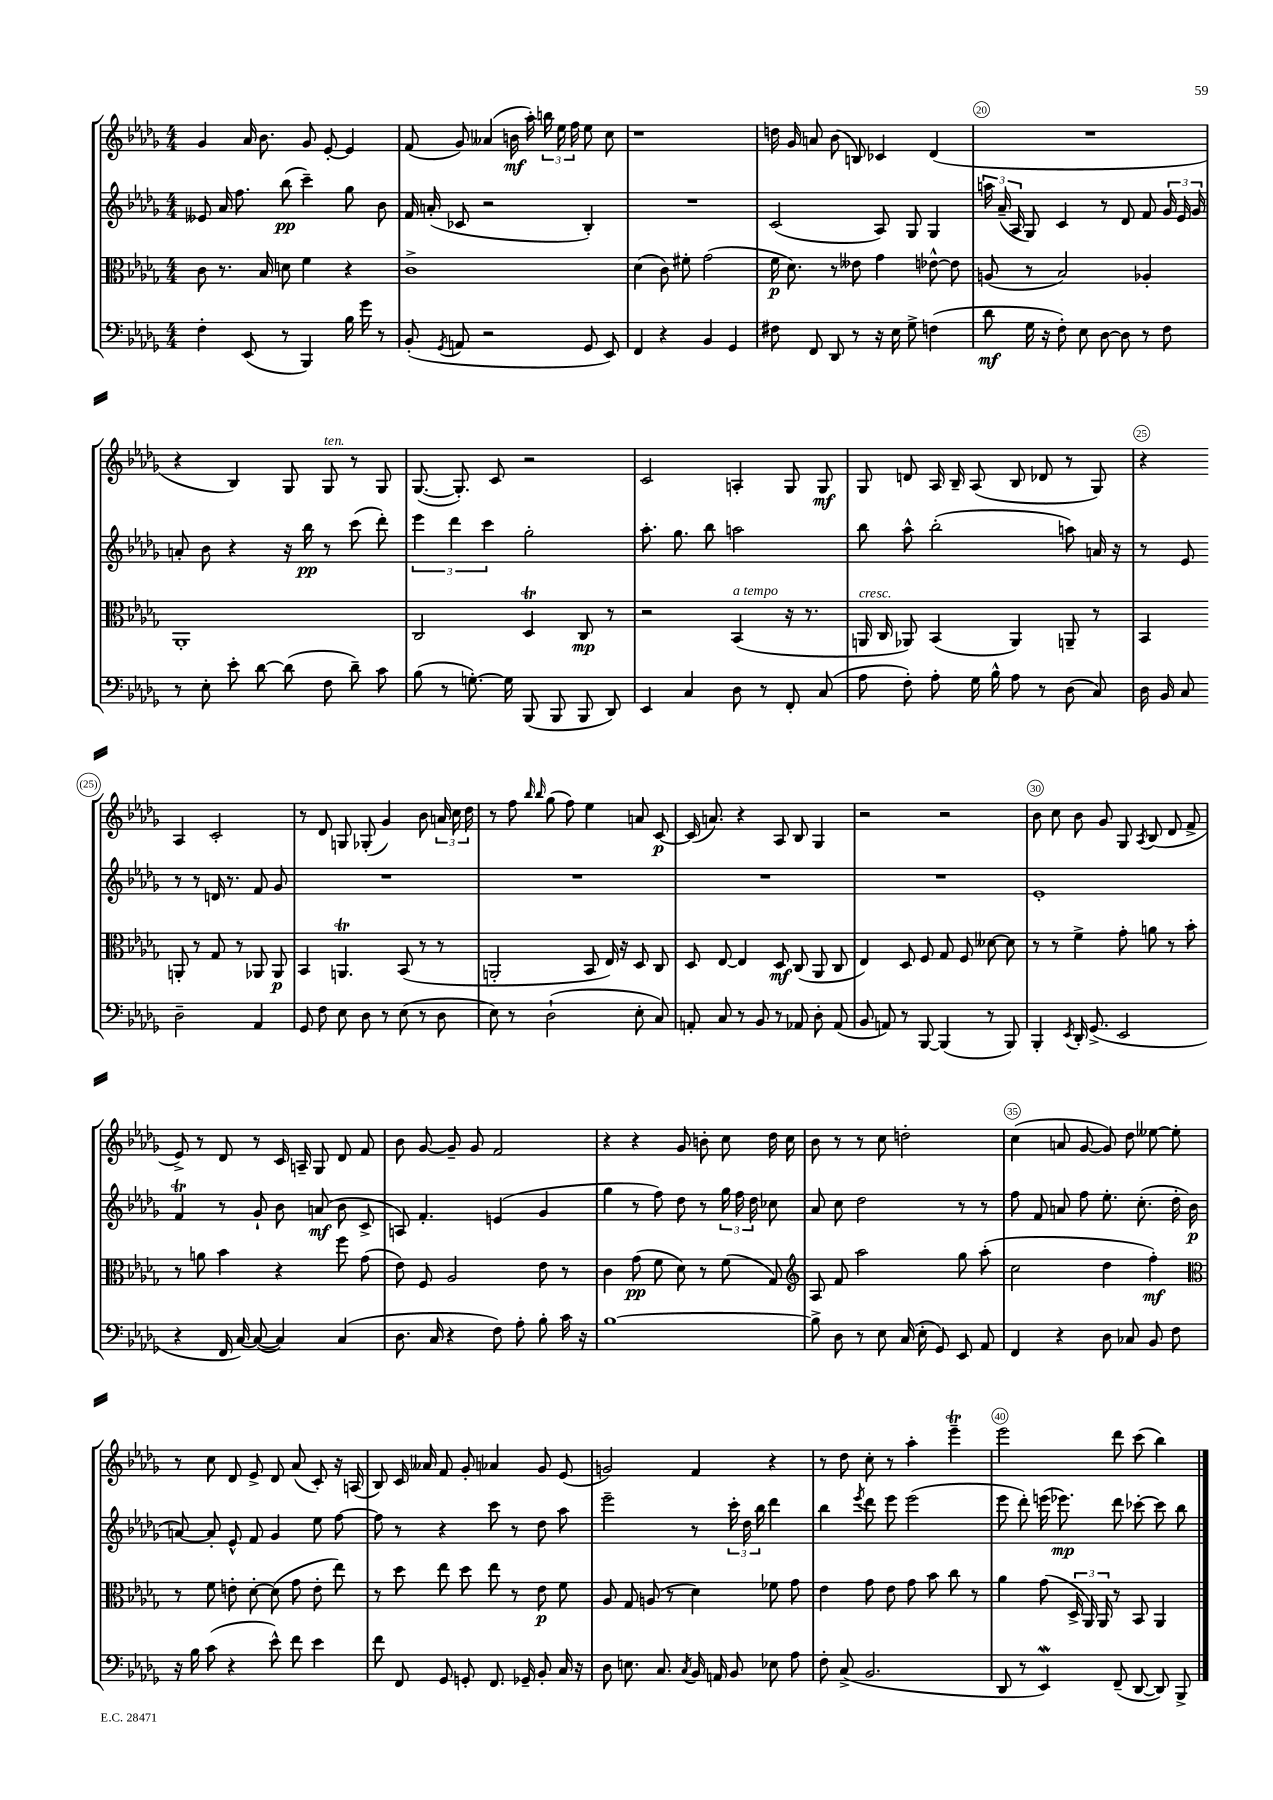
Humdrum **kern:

**kern	**kern	**kern	**kern
*staff4	*staff3	*staff2	*staff1
*clefF4	*clefC3	*clefG2	*clefG2
*k[b-e-a-d-g-]	*k[b-e-a-d-g-]	*k[b-e-a-d-g-]	*k[b-e-a-d-g-]
*M4/4	*M4/4	*M4/4	*M4/4
4F'\	8c\	8e--/	4g-/
.	8.r	16a-/	.
.	.	8.ff\	.
(8EE-/	.	.	16a-/
.	16B-/	.	8.b-\
8r	8d\	(8bb-\	.
4BBB-/)	4f\	4ccc~\)	8g-/
.	.	.	[8e-'/
16B-\	4r	8gg-\	4e-/]
16g-\	.	.	.
8r	.	8b-\	.
=	=	=	=
(8BB-'/	1c^	16f/	(8f/
.	.	(16a'/	.
8qGG-/	.	.	.
8AA/	.	8c-/	8g-/)
2r	.	2r	(4a--/
.	.	.	16b\
.	.	.	16aa-'\)
.	.	.	24bb\
.	.	.	24ee-\
.	.	.	24ff\
8GG-/	.	4B-'/)	8ee-\
8EE-/)	.	.	8cc\
=	=	=	=
4FF/	(4d-\	1r	1r
4r	8c\)	.	.
.	8f#'\	.	.
4BB-/	(2g-\	.	.
4GG-/	.	.	.
=	=	=	=
8F#\	16f\	(2c/	16dd\
.	8.d-\)	.	16g-/
8FF/	.	.	8a/
8DD-/	8r	.	(8b-\
8r	8e--\	.	8B/)
16r	4g-\	8A-/)	4c-/
16E-\	.	.	.
8G-^\	.	8G-/	.
(4F\	[8e-^^\	4G-/	(4d-/
.	8e-\]	.	.
=	=	=	=
8d-\	(8A/	24aa\	1r
.	.	(24a-~/	.
.	.	24A-/	.
16G-\	8r	8G-/)	.
16r	.	.	.
8F'\)	2B-/)	4c/	.
8E-\	.	.	.
[8D-\	.	8r	.
8D-\]	.	8d-/	.
8r	4A-'/	8f/	.
8F\	.	24g-/	.
.	.	24e-/	.
.	.	24g-/	.
=	=	=	=
8r	1AA-'	8a'/	4r
8E-'\	.	8b-\	.
8e-'\	.	4r	4B-/)
[8d-\	.	.	.
(8d-\]	.	16r	8G-/
.	.	16bb-\	.
8F\	.	8r	8G-/
8d-~\)	.	(8ccc\	8r
8c\	.	8ddd-'\)	8G-/
=	=	=	=
(8B-\	2C/	6eee-\	([8.G-/
8r	.	.	.
.	.	6ddd-\	.
.	.	.	8.G-'/])
[8.G'\)	.	.	.
.	.	6ccc\	.
.	.	.	8c/
16G\]	.	.	.
(8BBB-/	4D-/	2gg-'\	2r
8BBB-/	.	.	.
8BBB-/	8C/	.	.
8DD-/)	8r	.	.
=	=	=	=
4EE-/	2r	8.aa-'\	2c/
.	.	8.gg-\	.
4C/	.	.	.
.	.	8bb-\	.
8D-\	(4BB-/	2aa\	4A'/
8r	.	.	.
8FF'/	16r	.	8G-/
.	8.r	.	.
(8C/	.	.	8G-/
=	=	=	=
8A-\	16AA/	8bb-\	8G-/
.	16C/	.	.
8F'\)	8AA-/)	8aa-^^\	8d/
8A-'\	(4BB-/	(2bb-'\	16A-/
.	.	.	16B-~/
16G-\	.	.	(8A-/
16B-^^\	.	.	.
8A-\	4AA-/)	.	8B-/
8r	.	.	8d-/
(8D-\	8AA~/	8aa\)	8r
8C/)	8r	16a/	8G-/)
.	.	16r	.
=	=	=	=
16D-\	4BB-/	8r	4r
16BB-/	.	.	.
8C/	.	8e-/	.
2D-~\	8AA'/	8r	4A-/
.	8r	8r	.
.	8G-/	16d/	2c'/
.	.	8.r	.
.	8r	.	.
4AA-/	8AA-/	8f/	.
.	8AA-/	8g-/	.
=	=	=	=
8GG-/	4BB-/	1r	8r
8F\	.	.	8d-/
8E-\	4.AA/	.	8G/
8D-\	.	.	(8G-'/
8r	.	.	4g-/)
(8E-\	(8BB-/	.	.
8r	8r	.	8b-\
8D-\	8r	.	24a/
.	.	.	24cc\
.	.	.	24dd-\
=	=	=	=
8E-\)	2AA'/	1r	8r
8r	.	.	8ff\
.	.	.	16qqbb-/
.	.	.	16qqbb-/
(2D-`\	.	.	(8gg-\
.	.	.	8ff\)
.	8BB-/	.	4ee-\
.	16E-/)	.	.
.	16r	.	.
8E-'\	8D-/	.	8a/
8C/)	8C/	.	[8c/
=	=	=	=
8AA'/	8D-/	1r	(16c/]
.	.	.	8.a/)
8C/	[8E-/	.	.
8r	4E-/]	.	4r
8BB-/	.	.	.
8r	8D-/	.	8A-/
8AA-/	(8C/	.	8B-/
8D-'\	8AA-/	.	4G-/
(8AA-/	8C/	.	.
=	=	=	=
8BB-/	4E-/)	1r	2r
8AA/)	.	.	.
8r	8D-/	.	.
[8BBB-/	8F/	.	.
(4BBB-/]	8G-/	.	2r
.	8F/	.	.
8r	[8d--\	.	.
8BBB-/)	8d--\]	.	.
=	=	=	=
4BBB-'/	8r	1e-'	8b-\
.	8r	.	8cc\
8qEE-/	.	.	.
16DD-'/	4f^\	.	8b-\
(8.GG-^/	.	.	.
.	.	.	8g-/
2EE-/	8g-'\	.	8G-/
.	.	.	8qA-/
.	8a\	.	(8B-/
.	8r	.	8d-/
.	8b-'\	.	8f^/
=	=	=	=
4r	8r	4f/	8e-^/)
.	8a\	.	8r
16FF/	4b-\	8r	8d-/
[16C/)	.	.	.
(8C/_	.	8g-`/	8r
4C/])	4r	8b-\	16c/
.	.	.	16A~/
.	.	(8a/	8G-/
(4C/	8ff\	8b-\	8d-/
.	(8g-\	8c^/	8f/
=	=	=	=
8.D-\	8e-\)	8A/)	8b-\
.	8F/	4.f'/	[8g-/
16C/	.	.	.
4r	2A-/	.	8g-~/]
.	.	.	8g-/
8F\)	.	(4e/	2f/
8A-'\	.	.	.
8B-'\	8e-\	4g-/	.
16c\	8r	.	.
16r	.	.	.
=	=	=	=
[1B-	4c\	4gg-\	4r
.	(8g-\	8r	4r
.	8f\	8ff\)	.
.	8d-\)	8dd-\	8g-/
.	8r	8r	8b'\
.	(8f\	24gg-\	8cc\
.	.	24ff\	.
.	.	24dd-\	.
.	8G-/)	8cc-\	16dd-\
.	.	.	16cc\
=	=	=	=
*	*clefG2	*	*
8B-^\]	8A-/	8a-/	8b-\
8D-\	8f/	8cc\	8r
8r	2aa-\	2dd-\	8r
8E-\	.	.	8cc\
(16C/	.	.	2dd'\
16E-'\	.	.	.
8GG-/)	.	.	.
8EE-/	8gg-\	8r	.
8AA-/	(8aa-'\	8r	.
=	=	=	=
4FF/	2cc\	8ff\	(4cc\
.	.	8f/	.
4r	.	8a/	8a/
.	.	8ff\	[8g-/
8D-\	4dd-\	8.ee-'\	8g-/])
8C-/	.	.	8dd-\
.	.	(8.cc'\	.
8BB-/	4ff'\)	.	[8ee--\
8F\	.	16dd-'\	8ee--'\]
.	.	16b-\	.
=	=	=	=
*	*clefC3	*	*
16r	8r	[8a/)	8r
16B-\	.	.	.
(8c\	8f\	8a'/]	8cc\
4r	8e'\	8e-^^/	8d-/
.	[8d-'\	8f/	8e-^/
8e-^^\)	(8d-\]	4g-/	8d-/
8f\	8g-\	.	(8a-/
4e-\	8e'\	8ee-\	8c'/)
.	8ee-\)	[8ff\	16r
.	.	.	(16A/
=	=	=	=
8f\	8r	8ff\]	8B-/)
8FF/	8dd-\	8r	16c/
.	.	.	16a--/
8GG-/	8ee-\	4r	8f/
8GG'/	8dd-\	.	8g-'/
8.FF/	8ee-\	8ccc\	4a-/
.	8r	8r	.
16GG-~/	.	.	.
8BB-'/	8e-\	8dd-\	8g-/
16C/	8f\	8aa-\	(8e-/
16r	.	.	.
=	=	=	=
8D-\	8A-/	2eee-~\	2g/)
8.E\	8G-/	.	.
.	(8A/	.	.
8.C/	.	.	.
.	8r	.	.
8qC/	.	.	.
16BB-/	4d-\)	8r	4f/
16AA/	.	.	.
8BB-/	.	24ccc'\	.
.	.	24dd-\	.
.	.	24bb-\	.
8E-\	8f-\	4ddd-\	4r
8A-\	8g-\	.	.
=	=	=	=
8F'\	4e-\	4bb-\	8r
(8C^/	.	.	8dd-\
.	.	8qeee-/	.
2.BB-/	8g-\	8ddd-\	8cc'\
.	8e-\	8eee-\	8r
.	8g-\	(2eee-\	4aa-'\
.	8b-\	.	.
.	8cc\	.	4eee-~\
.	8r	.	.
=	=	=	=
8DD-/	4a-\	8eee-\	2eee-\
8r	.	8ddd-'\)	.
4EE-/)	(8g-\	(16eee\	.
.	.	8.eee-\)	.
.	24D-^/	.	.
.	24AA-/)	.	.
.	24AA-/	.	.
(8FF~/	8r	8ddd-\	8ddd-\
[8DD-/	8BB-/	[8ccc-'\	(8ccc\
8DD-/])	4AA-/	8ccc-\]	4bb-\)
8BBB-^/	.	8bb-\	.
==	==	==	==
*-	*-	*-	*-
